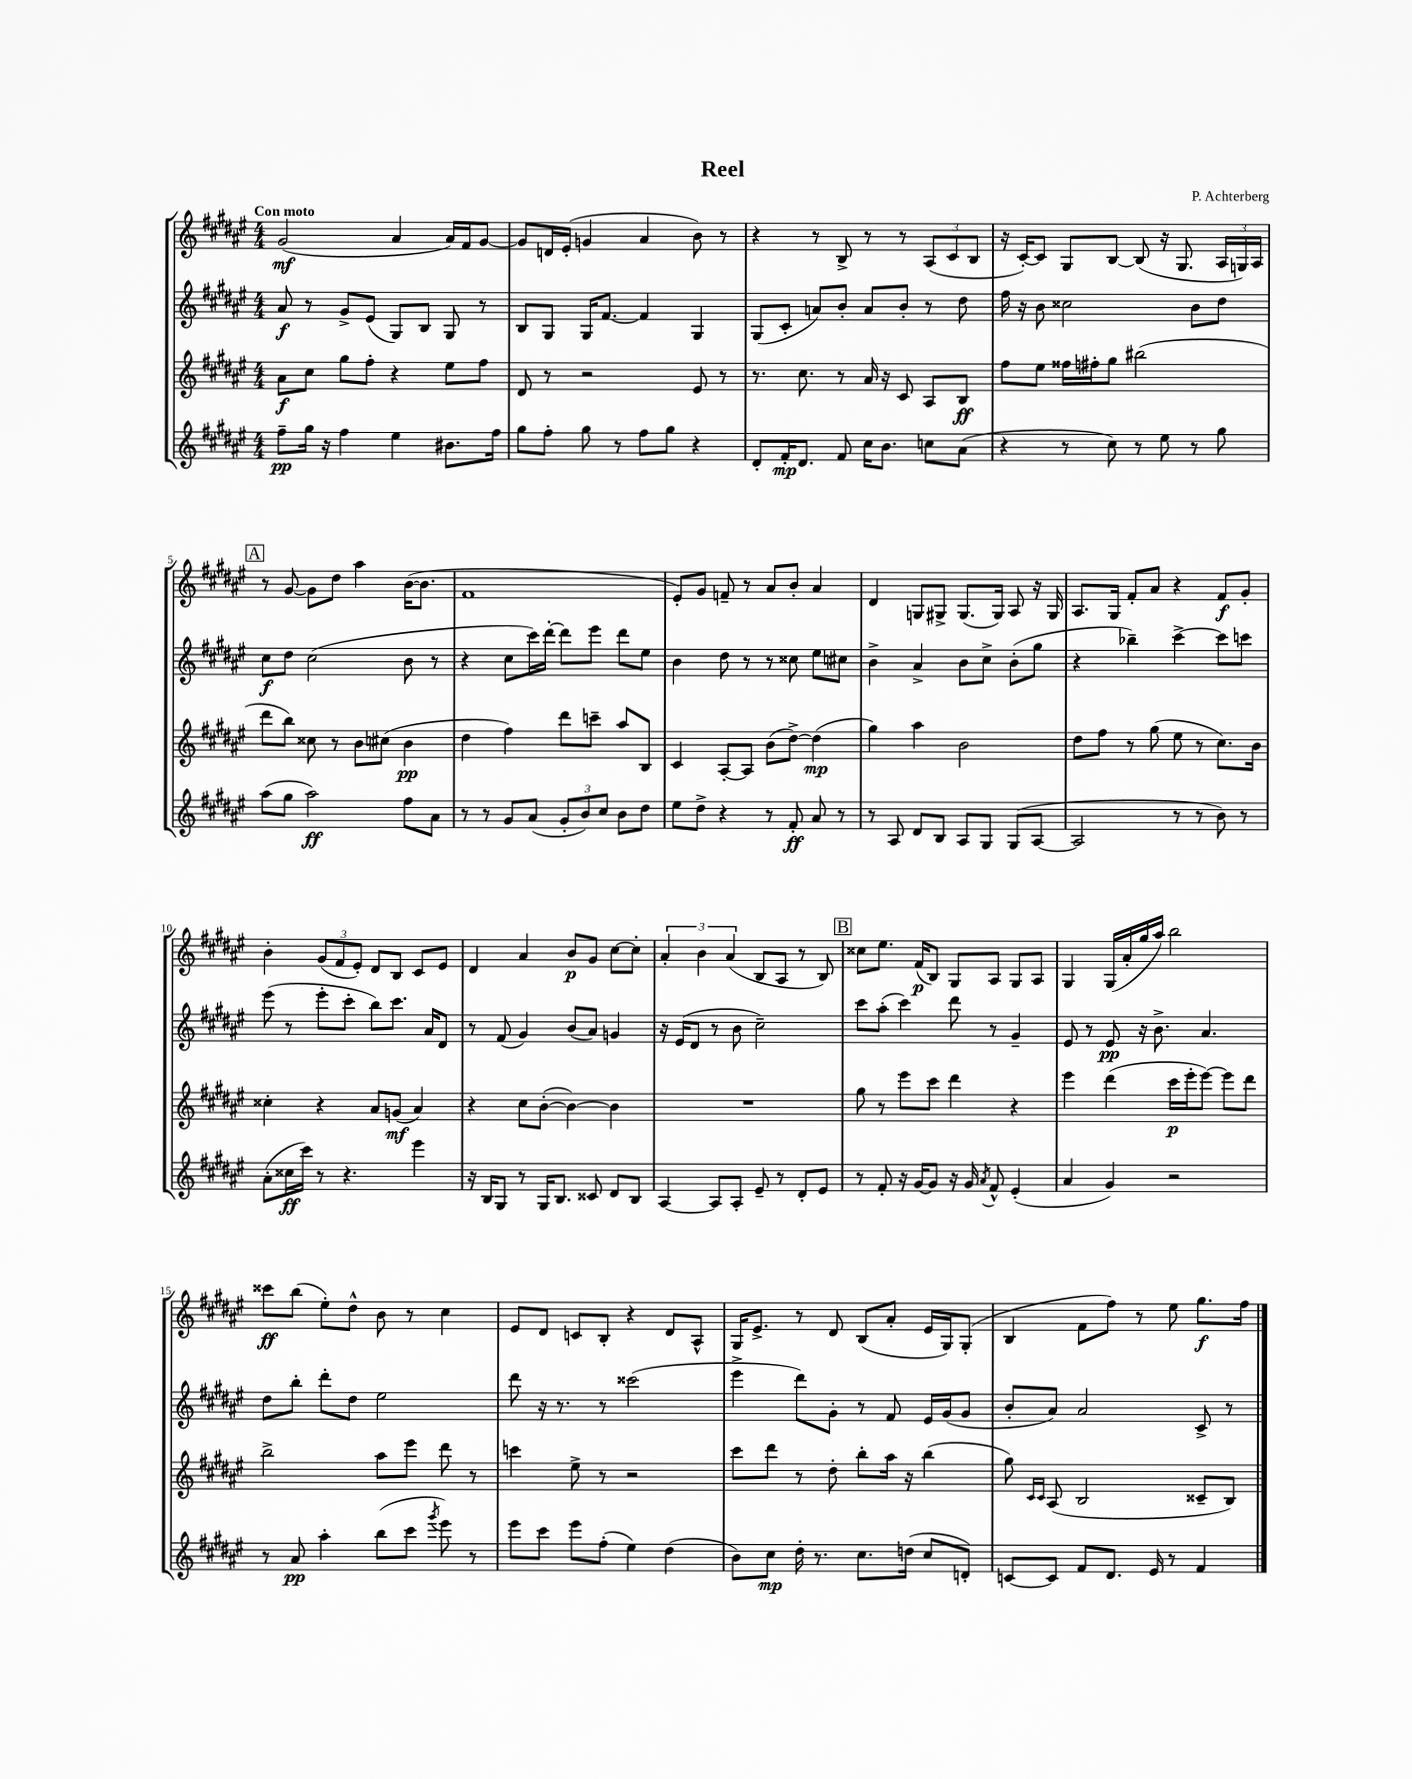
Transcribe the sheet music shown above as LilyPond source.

\header { title = "Reel" composer = "P. Achterberg" }
<<
\new StaffGroup <<
\new Staff = "s0" {
    \clef treble \key fis \major \numericTimeSignature \time 4/4 \tempo "Con moto"
    \autoBeamOff gis'2\mf( ais'4 ais'16[) fis'16 gis'8]~ |
    gis'8[ d'16 eis'16]-.( g'4 ais'4 b'8) r8 |
    r4 r8 b8-> r8 r8 \tuplet 3/2 { ais8[( cis'8 b8] } |
    r16 cis'16[~-.) cis'8] gis8[ b8]~ b8( r16 gis8. \tuplet 3/2 { ais16[ g16) ais16] } |
    \mark \markup { \box "A" } r8 gis'8~ gis'8[ dis''8] ais''4 b'16[~( b'8.] |
    fis'1 |
    eis'8[-.) gis'8] f'8-- r8 ais'8[ b'8]-. ais'4 |
    dis'4 g8[ gis8]-> gis8.[( gis16]) ais8 r16 gis16 |
    ais8.[ gis16] fis'8[-. ais'8] r4 fis'8[\f gis'8]-. |
    b'4-. \tuplet 3/2 { gis'8[( fis'8 eis'8]-.) } dis'8[ b8] cis'8[ eis'8] |
    dis'4 ais'4 b'8[\p gis'8] cis''8[~ cis''8]-. |
    \tuplet 3/2 { ais'4-. b'4 ais'4( } b8[ ais8] r8 b8) |
    \mark \markup { \box "B" } cisis''8[ eis''8.] fis'16[\p( b8]) gis8[ ais8] gis8[ ais8] |
    gis4 gis16[( ais'16-. gis''16 ais''16]) b''2 |
    cisis'''8[\ff b''8]( eis''8[-.) dis''8]-^ b'8 r8 cis''4 |
    eis'8[ dis'8] c'8[ b8]-. r4 dis'8[ ais8]-^ |
    gis16[ eis'8.]-> r8 dis'8 b8[( ais'8]-. eis'16[ gis16) gis8]-.( |
    b4 fis'8[ fis''8]) r8 eis''8 gis''8.[\f fis''16] \bar "|." |
}
\new Staff = "s1" {
    \clef treble \key fis \major \numericTimeSignature \time 4/4
    \autoBeamOff ais'8\f r8 gis'8[-> eis'8]( gis8[) b8] gis8 r8 |
    b8[ gis8] gis16[ fis'8.]~ fis'4 gis4 |
    gis8[( cis'8]-. a'8[) b'8]-. a'8[ b'8]-. r8 dis''8 |
    fis''16 r16 b'8 cisis''2 b'8[ dis''8] |
    \mark \markup { \box "A" } cis''8[\f dis''8] cis''2( b'8 r8 |
    r4 cis''8[ cis'''16) dis'''16]~-. dis'''8[ eis'''8] dis'''8[ eis''8] |
    b'4 dis''8 r8 r8 cisis''8 eis''8[ cis''8] |
    b'4-> ais'4-> b'8[ cis''8]-> b'8[-.( gis''8] |
    r4 bes''4--) cis'''4~-> cis'''8[ c'''8] |
    eis'''8( r8 eis'''8[-. cis'''8]-. b''8[) cis'''8.] ais'16[ dis'8] |
    r8 fis'8( gis'4) b'8[( ais'8]) g'4 |
    r16 eis'16[( dis'8] r8 b'8 cis''2--) |
    \mark \markup { \box "B" } cis'''8[ ais''8]-.( cis'''4) dis'''8 r8 gis'4-- |
    eis'8 r8 eis'8\pp r16 b'8.-> ais'4. |
    dis''8[ b''8]-. dis'''8[-. dis''8] eis''2 |
    dis'''8 r16 r8. r8 cisis'''2( |
    eis'''4-> dis'''8[) gis'8]-. r8 fis'8 eis'16[ gis'16( gis'8] |
    b'8[-. ais'8]) ais'2 cis'8-> r8 \bar "|." |
}
\new Staff = "s2" {
    \clef treble \key fis \major \numericTimeSignature \time 4/4
    \autoBeamOff ais'8[\f cis''8] gis''8[ fis''8]-. r4 eis''8[ fis''8] |
    dis'8 r8 r2 eis'8 r8 |
    r8. cis''8. r8 ais'16 r16 cis'8 ais8[ b8]\ff |
    fis''8[ eis''8] fisis''16[ fis''16-. gis''8] bis''2( |
    \mark \markup { \box "A" } dis'''8[ b''8]) cisis''8 r8 b'8[ cis''8]( b'4\pp |
    dis''4 fis''4) dis'''8[ c'''8]-- ais''8[ b8] |
    cis'4 ais8[~-. ais8] b'8[( dis''8]~->) dis''4\mp( |
    gis''4) ais''4 b'2 |
    dis''8[ fis''8] r8 gis''8( eis''8 r8 cis''8.[) b'16] |
    cisis''4-. r4 ais'8[ g'8]\mf( ais'4) |
    r4 cis''8[ b'8]~-.( b'4~) b'4 |
    R1 |
    \mark \markup { \box "B" } gis''8 r8 eis'''8[ cis'''8] dis'''4 r4 |
    eis'''4 dis'''4( cis'''16[\p eis'''16-. eis'''8]~) eis'''8[ dis'''8] |
    b''2-> ais''8[ eis'''8] dis'''8 r8 |
    c'''4 eis''8-> r8 r2 |
    cis'''8[ dis'''8] r8 dis''8-. b''8[-. ais''16] r16 b''4( |
    gis''8) \grace { cis'16[ cis'16] } ais8( b2 cisis'8[-- b8]) \bar "|." |
}
\new Staff = "s3" {
    \clef treble \key fis \major \numericTimeSignature \time 4/4
    \autoBeamOff fis''8[--\pp gis''16] r16 fis''4 eis''4 bis'8.[ fis''16] |
    gis''8[ fis''8]-. gis''8 r8 fis''8[ gis''8] r4 |
    dis'8[-. fis'16-.\mp dis'8.] fis'8 cis''16[ b'8.] c''8[ ais'8]( |
    r4 r8 cis''8) r8 eis''8 r8 gis''8 |
    \mark \markup { \box "A" } ais''8[( gis''8] ais''2\ff) fis''8[ ais'8] |
    r8 r8 gis'8[ ais'8]( \tuplet 3/2 { gis'8[-. b'8) cis''8] } b'8[ dis''8] |
    eis''8[ dis''8]-> r4 r8 fis'8-.\ff ais'8 r8 |
    r8 ais8 dis'8[ b8] ais8[ gis8] gis8[( ais8]~ |
    ais2 r8 r8 b'8) r8 |
    ais'8[-.( cisis''16\ff cis'''16]) r8 r4. eis'''4 |
    r16 b16[ gis8] r8 gis16[ b8.] cisis'8 dis'8[ b8] |
    ais4~ ais8[ ais8]-. eis'8-- r8 dis'8[-. eis'8] |
    \mark \markup { \box "B" } r8 fis'8-. r16 gis'16[~ gis'8] r16 gis'16 \acciaccatura { ais'8 } fis'8-^ eis'4-.( |
    ais'4 gis'4) r2 |
    r8 ais'8\pp ais''4-. b''8[( cis'''8] \acciaccatura { gis'''8 } eis'''8) r8 |
    eis'''8[ cis'''8] eis'''8[ fis''8]-.( eis''4) dis''4( |
    b'8[) cis''8]\mp dis''16-. r8. cis''8.[ d''16]( cis''8[ d'8]-.) |
    c'8[~ c'8] fis'8[ dis'8.] eis'16 r8 fis'4 \bar "|." |
}
>>
>>
